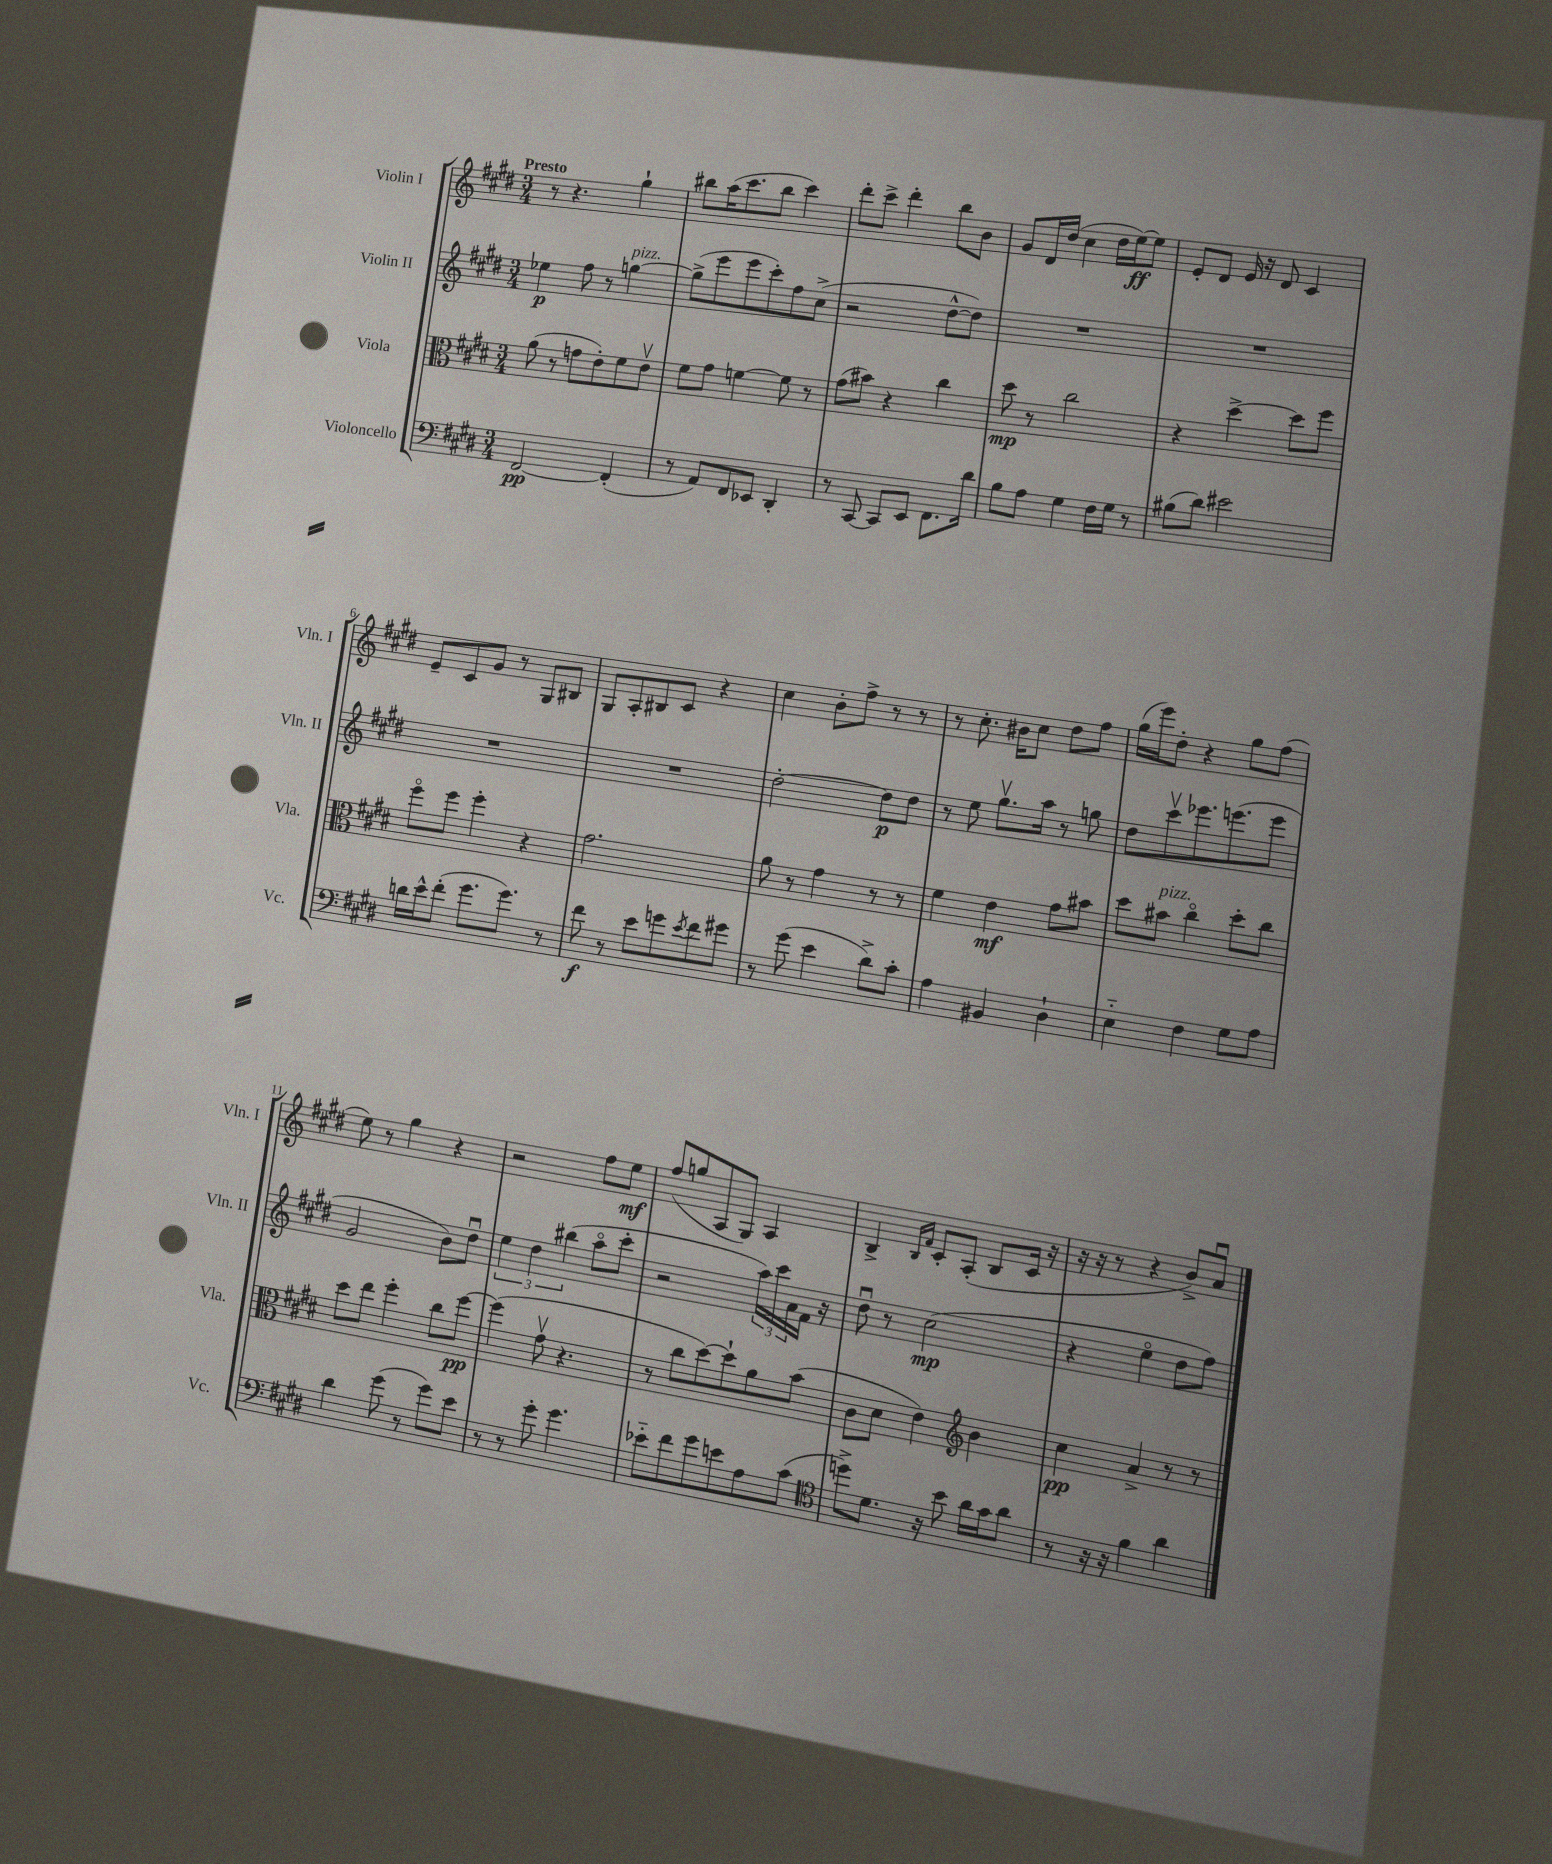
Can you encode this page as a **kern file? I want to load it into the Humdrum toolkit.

**kern	**dynam	**kern	**dynam	**kern	**dynam	**kern	**dynam
*part4	*part4	*part3	*part3	*part2	*part2	*part1	*part1
*staff4	*staff4	*staff3	*staff3	*staff2	*staff2	*staff1	*staff1
*I"Violoncello	*	*I"Viola	*	*I"Violin II	*	*I"Violin I	*
*I'Vc.	*	*I'Vla.	*	*I'Vln. II	*	*I'Vln. I	*
*clefF4	*	*clefC3	*	*clefG2	*	*clefG2	*
*k[f#c#g#d#]	*	*k[f#c#g#d#]	*	*k[f#c#g#d#]	*	*k[f#c#g#d#]	*
*M3/4	*	*M3/4	*	*M3/4	*	*M3/4	*
=1	=1	=1	=1	=1	=1	=1	=1
!	!	!	!	!	!	!LO:TX:a:B:t=Presto	!
[2FF#/	pp	(8a\	.	4ee-X\	p	8r	.
.	.	8r	.	.	.	4.r	.
.	.	8gn\L	.	8ff#\	.	.	.
.	.	8e'\)	.	8r	.	.	.
!	!	!	!	!LO:TX:a:i:t=pizz.	!	!	!
(4FF#'/]	.	8f#\	.	[4ggn\	.	4gg#`\	.
.	.	8ev\J	.	.	.	.	.
=2	=2	=2	=2	=2	=2	=2	=2
8r	.	8f#\L	.	(8gg^\L]	.	8bb#X\L	.
8AA/L)	.	8g#\J	.	8eee\	.	(16aa\K	.
.	.	.	.	.	.	8.ccc#\	.
8FF#/	.	[4fn\	.	8eee\	.	.	.
8EE-X/J	.	.	.	8ccc#'\)	.	8bb#\J	.
4DD#'/	.	8f\]	.	8ff#\	.	4ccc#\)	.
.	.	8r	.	(8cc#^\J	.	.	.
=3	=3	=3	=3	=3	=3	=3	=3
8r	.	(8g#\L	.	2r	.	8ddd#'\L	.
[8CC#/	.	8b#X\J)	.	.	.	8ccc#^\J	.
8CC#/L]	.	4r	.	.	.	4ddd#'\	.
8EE/J	.	.	.	.	.	.	.
8.FF#\L	.	4cc#\	.	[8dd#^^\L	.	8bb\L	.
.	.	.	.	8dd#\J])	.	8b\J	.
16d#\Jk	.	.	.	.	.	.	.
=4	=4	=4	=4	=4	=4	=4	=4
8B\L	.	8dd#\	mp	2.r	.	8g#/L	.
8A\J	.	8r	.	.	.	16d#/L	.
.	.	.	.	.	.	(16dd#/JJ	.
4G#\	.	2cc#\	.	.	.	4cc#\	.
16F#\LL	.	.	.	.	.	16dd#\LL	.
16G#\JJ	.	.	.	.	.	[16ee\J)	ff
8r	.	.	.	.	.	8ee\J]	.
=5	=5	=5	=5	=5	=5	=5	=5
(8B#X\L	.	4r	.	2.r	.	8e'/L	.
8d#\J)	.	.	.	.	.	8d#/J	.
2e#X\	.	[4dd#^\	.	.	.	16e/	.
.	.	.	.	.	.	16r	.
.	.	.	.	.	.	8d#/	.
.	.	8dd#\L]	.	.	.	4c#/	.
.	.	8ff#\J	.	.	.	.	.
!!LO:LB:g=z
=6	=6	=6	=6	=6	=6	=6	=6
16dn\LL	.	8ff#\L	.	2.r	.	8e~/L	.
16e^^\J	.	.	.	.	.	.	.
(8f#'\J	.	8ff#\J	.	.	.	8c#/	.
8.g#\L	.	4ff#'\	.	.	.	8g#/J	.
.	.	.	.	.	.	8r	.
8.g#\J)	.	.	.	.	.	.	.
.	.	4r	.	.	.	8G#/L	.
8r	.	.	.	.	.	8B#X/J	.
=7	=7	=7	=7	=7	=7	=7	=7
8f#\	f	2.g#\	.	2.r	.	8G#/L	.
8r	.	.	.	.	.	8A'/	.
8e\L	.	.	.	.	.	8B#X/	.
8gn\	.	.	.	.	.	8c#/J	.
8qe/	.	.	.	.	.	.	.
8f#\	.	.	.	.	.	4r	.
8g#X\J	.	.	.	.	.	.	.
=8	=8	=8	=8	=8	=8	=8	=8
8r	.	8a\	.	[2dd#'\	.	4cc#\	.
(8g#\	.	8r	.	.	.	.	.
4e\	.	4g#\	.	.	.	8b'\L	.
.	.	.	.	.	.	8ff#^\J	.
8d#^\L)	.	8r	.	8dd#\L]	p	8r	.
8c#'\J	.	8r	.	8dd#\J	.	8r	.
=9	=9	=9	=9	=9	=9	=9	=9
4A\	.	4f#\	.	8r	.	8r	.
.	.	.	.	8ee\	.	8.cc#'\	.
4BB#X/	.	4e\	mf	8.gg#v\L	.	.	.
.	.	.	.	.	.	16b#X\KL	.
.	.	.	.	.	.	8cc#\J	.
.	.	.	.	16aa\Jk	.	.	.
4D#`\	.	8g#\L	.	8r	.	8dd#\L	.
.	.	8b#X\J	.	8ggn\	.	8ff#\J	.
=10	=10	=10	=10	=10	=10	=10	=10
4E\	.	8dd#\L	.	8dd#\L	.	(16gg#\LL	.
.	.	.	.	.	.	16eee\J)	.
!	!	!LO:TX:a:i:t=pizz.	!	!	!	!	!
.	.	8b#X\J	.	8ccc#v\	.	8dd#'\J	.
4F#\	.	4cc#\	.	8.eee-X\	.	4r	.
.	.	.	.	(8.eeen\	.	.	.
8G#\L	.	8dd#'\L	.	.	.	8gg#\L	.
8A\J	.	8cc#\J	.	8eee\J	.	(8ff#\J	.
!!LO:LB:g=z
=11	=11	=11	=11	=11	=11	=11	=11
4d#\	.	8dd#\L	.	2g#/	.	8ee\)	.
.	.	8ee\J	.	.	.	8r	.
(8g#\	.	4ff#'\	.	.	.	4gg#\	.
8r	.	.	.	.	.	.	.
8g#\L)	.	8cc#\L	.	8b\L)	.	4r	.
8e\J	.	[8ff#\J	pp	8dd#u\J	.	.	.
=12	=12	=12	=12	=12	=12	=12	=12
8r	.	(4ff#\]	.	6ee\	.	2r	.
8r	.	.	.	.	.	.	.
.	.	.	.	6dd#\	.	.	.
8g#'\	.	8g#v\	.	.	.	.	.
.	.	.	.	(6bb#X\	.	.	.
4.g#\	.	4.r	.	.	.	.	.
.	.	.	.	8aa\L	.	8ff#\L	.
.	.	.	.	8ccc#'\J	.	8ee\J	mf
=13	=13	=13	=13	=13	=13	=13	=13
8e-X\L	.	8r	.	2r	.	(8ff#/L	.
8f#\	.	8cc#\L	.	.	.	8ggn/	.
8g#\	.	[8dd#\)	.	.	.	8A/	.
8en\	.	8dd#`\]	.	.	.	8G#/J)	.
8A\	.	8a\	.	24aa\LL)	.	4A/	.
.	.	.	.	24ccc#\	.	.	.
.	.	.	.	24a\	.	.	.
(8c#\J	.	(8b\J	.	16f#\JJ	.	.	.
.	.	.	.	16r	.	.	.
=14	=14	=14	=14	=14	=14	=14	=14
*clefC4	*	*	*	*	*	*	*
8ddn^\L)	.	8c#\L	.	8dd#u\	.	4B^/	.
8.d#\J	.	8d#\J	.	8r	.	.	.
.	.	.	.	.	.	16qqB/LL	.
.	.	.	.	.	.	16qqf#/JJ	.
.	.	4e\)	.	(2cc#\	mp	8c#'/L	.
16r	.	.	.	.	.	.	.
8b\	.	.	.	.	.	(8A'/J	.
*	*	*clefG2	*	*	*	*	*
16a\LL	.	4b\	.	.	.	8B/L	.
16g#\J	.	.	.	.	.	.	.
8a\J	.	.	.	.	.	16c#/Jk	.
.	.	.	.	.	.	16r	.
=15	=15	=15	=15	=15	=15	=15	=15
8r	.	4cc#\	pp	4r	.	16r	.
.	.	.	.	.	.	16r	.
16r	.	.	.	.	.	8r	.
16r	.	.	.	.	.	.	.
4f#\	.	4a^/	.	4ee\	.	4r	.
4a\	.	8r	.	8dd#\L	.	8b^/L)	.
.	.	8r	.	8ff#\J)	.	8au/J	.
==	==	==	==	==	==	==	==
*-	*-	*-	*-	*-	*-	*-	*-
